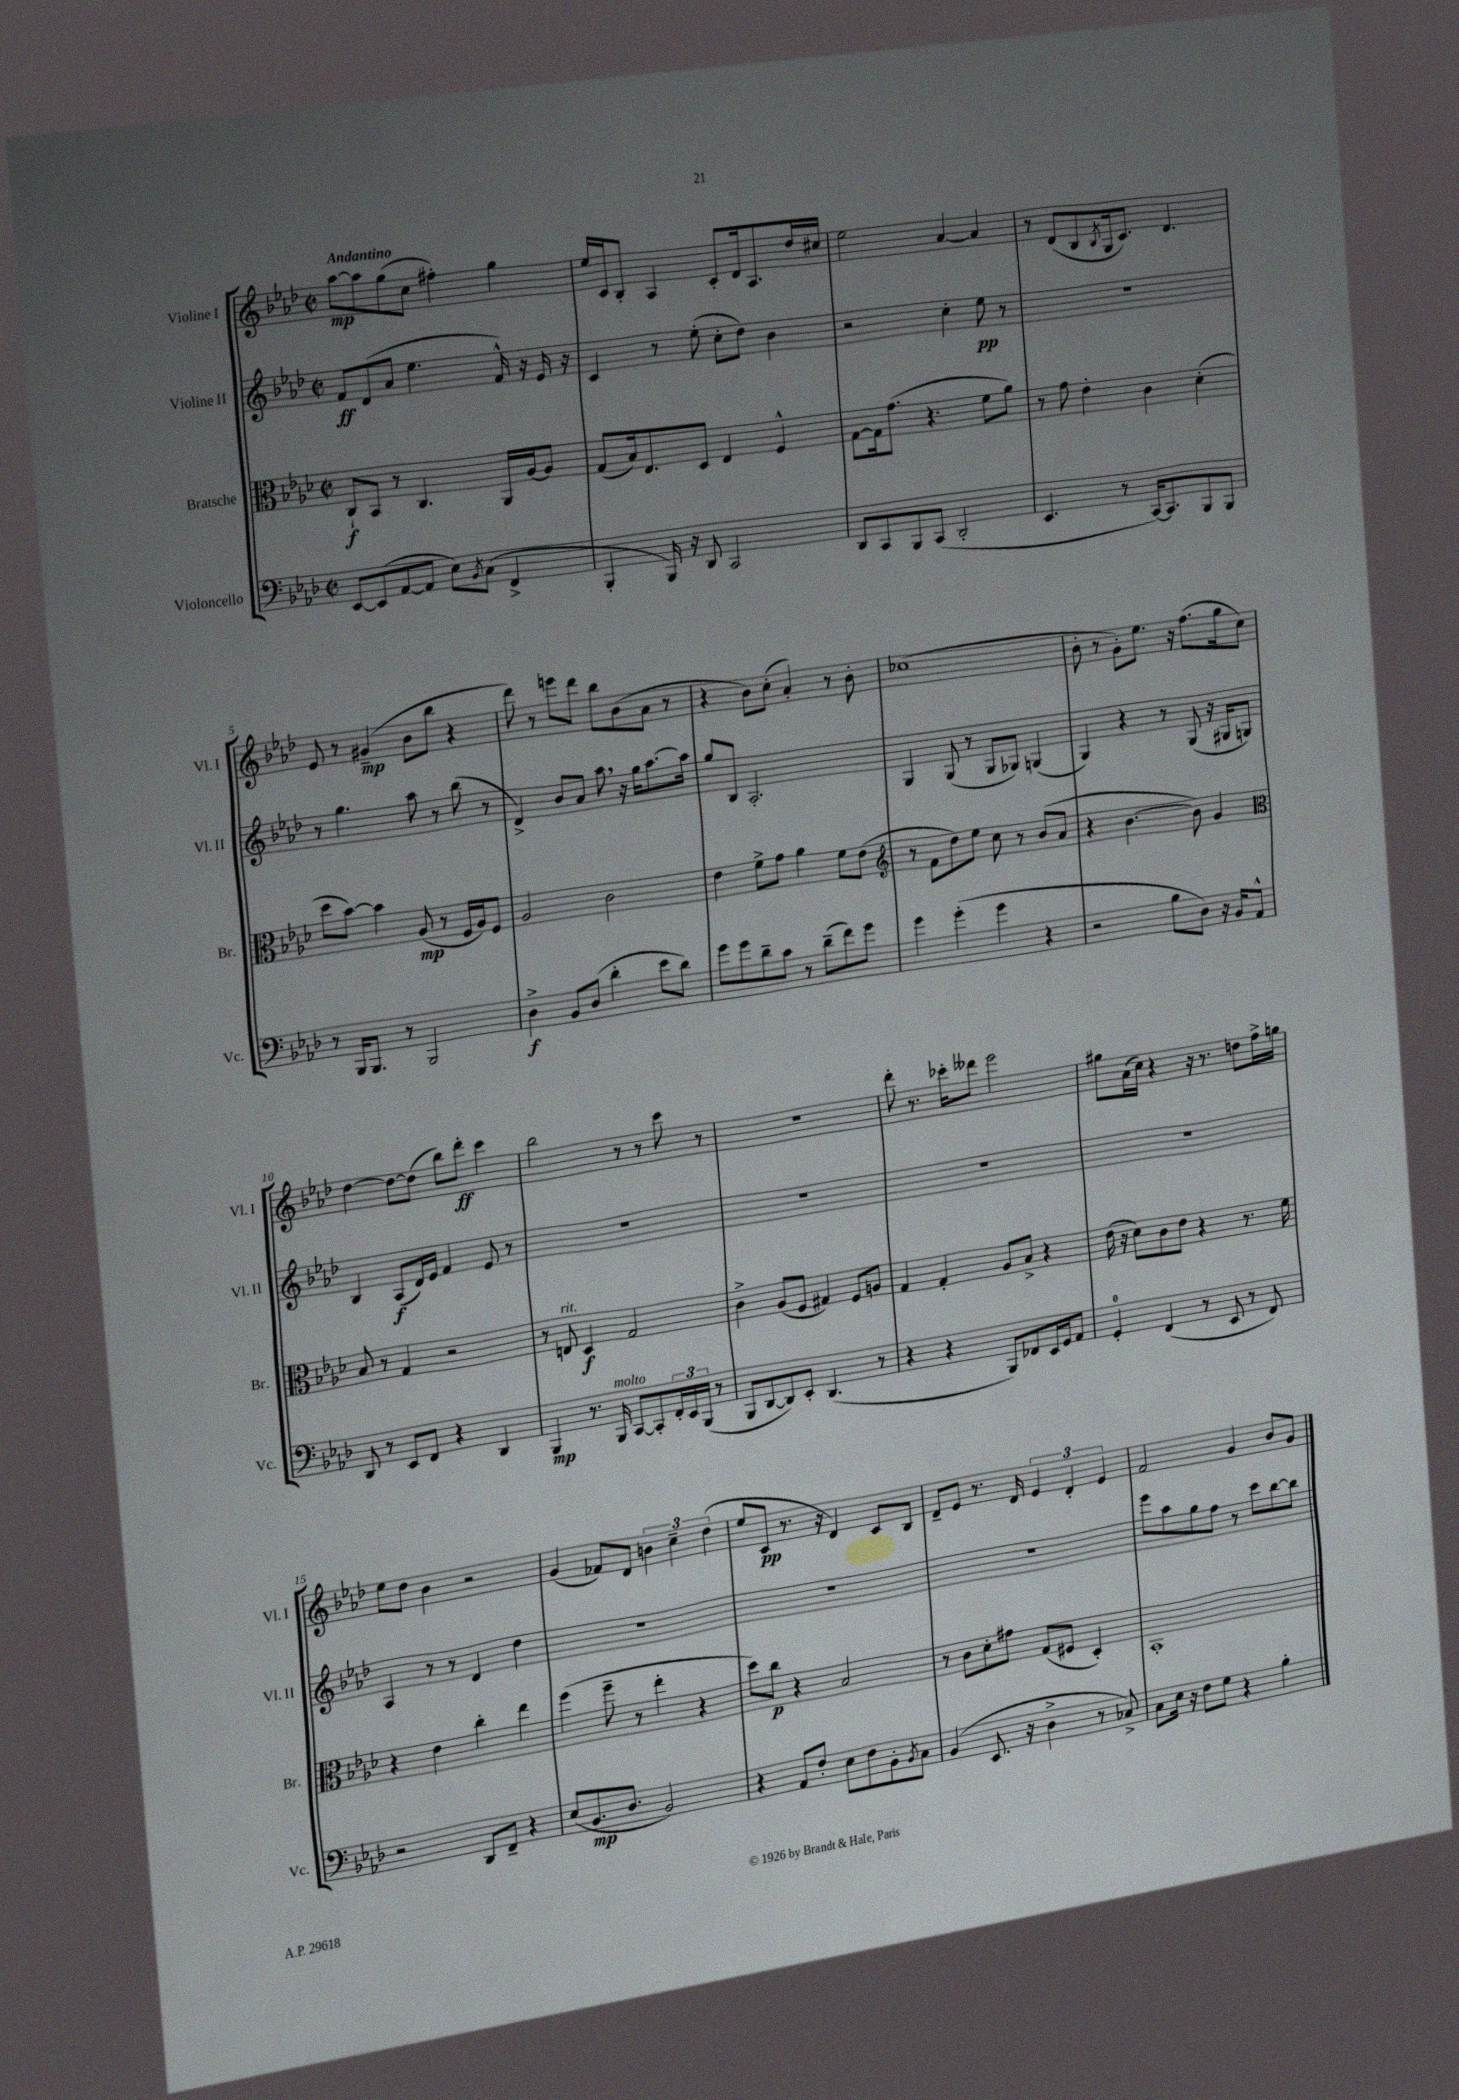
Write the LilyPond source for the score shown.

<<
\new StaffGroup <<
\new Staff = "s0" \with { instrumentName = "Violine I" shortInstrumentName = "Vl. I" } {
    \clef treble \key aes \major \defaultTimeSignature \time 2/2 \tempo "Andantino"
    aes''8~\mp aes''8 g''8( c''8 fis''4-.) g''4 |
    ees''16 c'16 bes8-. aes4 c'8-. des'16 aes8. des''16 cis''16 |
    ees''2 aes'4~ aes'4 |
    r8 des'8( bes8 \acciaccatura { bes8 } g16 c'8.) des'4. |
    ees'8 r8 gis'4--\mp( bes'8 bes''8 r4 |
    des'''8) r8 e'''8 des'''8 bes''8 bes'8( aes'8 r8 |
    r4 bes'8) c''8-.( aes'4-.) r8 bes'8-. |
    ces''1( |
    bes'8-. r8 g'8-.) ees''8. r16 f''8.( g''16 c''8) |
    des''4~ des''8~ des''8( bes''8) des'''8-.\ff c'''4 |
    bes''2 r8 r8 c'''8 r8 |
    R1 |
    des'''8-. r8. ces'''16-. deses'''8 ees'''2 |
    gis''8 aes'16( c''16) r4 r16 r8. d''8 f''16-> g''16 |
    ees''8 des''8 bes'4 r2 |
    g'4( fes'8) des'8 \tuplet 3/2 { b'4 c''4-- des''4( } |
    ees''8 c'8\pp r8. r16 des'4) c'8 bes8 |
    des'8-- ees'8 r8. des'16 \tuplet 3/2 { ees'4 des'4-. ees'4 } |
    f'2 g'4 bes'8 g'8 \bar "|." |
}
\new Staff = "s1" \with { instrumentName = "Violine II" shortInstrumentName = "Vl. II" } {
    \clef treble \key aes \major \defaultTimeSignature \time 2/2
    f'8\ff des'8( aes'8 ees''4. f'16-^) r16 ees'16 r16 |
    c'4 r8 ees''8-.( c''8-. des''8) bes'4 |
    r2 c''4-. ees''8\pp r8 |
    R1 |
    r8 g''4. aes''8 r8 bes''8( r8 |
    des'4->) bes'8 aes'8 aes''8 \breathe r16 g''16 aes''8.~ aes''16 |
    g''8 bes8 aes2.-. |
    g4 g8( r8 g8 ges8) g4( |
    g4) r4 r8 g8( r16 gis16 g8) |
    bes4 aes8\f( des'16) ees'16 f'4 ees'8 r8 |
    R1 |
    R1 |
    R1 |
    R1 |
    aes4 r8 r8 des'4 des''4 |
    R1 |
    R1 |
    R1 |
    ees'''8 aes''8 g''8 f''8 r8 c'''8 bes''8~ bes''8 \bar "|." |
}
\new Staff = "s2" \with { instrumentName = "Bratsche" shortInstrumentName = "Br." } {
    \clef alto \key aes \major \defaultTimeSignature \time 2/2
    c8-!\f bes,8 r8 c4. aes,16 aes16~ aes8 |
    g8( bes16) ees8. des8 ees4 f4-^ |
    g8~ g16 g'8.( r4. f'8 aes'8) |
    r8 g'8 ees'4-. c'4 des'4-.( |
    des''8 bes'8~) bes'4 aes8\mp( r8 f16 aes16) f8 |
    aes2 c'2 |
    ees'4 f'8-> g'8 aes'4 f'8 ees'8( |
    \clef treble r8 f'8 des''8) ees''8 c''8 r8 bes'8( aes'8 |
    r4 bes'4.~ bes'8) g'4 |
    \clef alto bes8 r8 g4 r2 |
    r8 e8^\markup { \italic "rit." } des4\f g2 |
    c'4-> aes8( f8 gis4) f8 a8 |
    g4 g4-. aes8 bes8-> r4 |
    ees'16( r16 des'8) c'8 ees'8 r4 r8. f'16 |
    r4 ees'4 c''4-. ees''4 |
    f''4( f''8-- r8 ees''4-. r4 |
    des''8) c''8\p r4 bes2 |
    r8 c'8 des'8-. gis'8 g8( fis8 des4-.) |
    bes,1-. \bar "|." |
}
\new Staff = "s3" \with { instrumentName = "Violoncello" shortInstrumentName = "Vc." } {
    \clef bass \key aes \major \defaultTimeSignature \time 2/2
    ees,8~ ees,8( aes,8~ aes,8 ees8) \acciaccatura { bes,8 } c8( f,4-> |
    bes,,4-. bes,,16) r16 des,8 c,2 |
    des,8 c,8 bes,,8 c,8( des,2-. |
    ees,4. r8 c,16~) c,8. bes,,8 bes,,8 |
    r8 bes,,16 bes,,8. r8 bes,,2 |
    des4->\f bes,8 des8( des'4-. ees'8 des'8) |
    g'8 g'8 des'8-- c'8 r8 des'8--( f'8) g'8 |
    g'4 g'4-.( g'4 r4 |
    r2 bes8 des8) r16 bes,16 aes,8-^ |
    des,8 r8 ees,8 f,8 r4 des,4 |
    bes,,4\mp r8. bes,,16^\markup { \italic "molto" } c,8~ c,8-. \tuplet 3/2 { f,16-. ees,16 bes,,16( } r8 |
    bes,,8 des,8~ des,8) ees,8-. des,4.( r8 |
    r4 r4 bes,,8) fes,8 ees,16 g,16 aes,8 |
    g,4-0-. f,4( r8 ees,8 r8 f,8) |
    r2 des,8 f,8-- r4 |
    ees8( bes,8.\mp des8. bes,2) |
    r4 aes,8 f8-. ees8 f8 bes,8-. \acciaccatura { bes,8 } c8 |
    bes,4( ees,8. r16 des4-> r8 ces8->) |
    c8 ees16 r16 f8 g8 r4 bes4-. \bar "|." |
}
>>
>>
